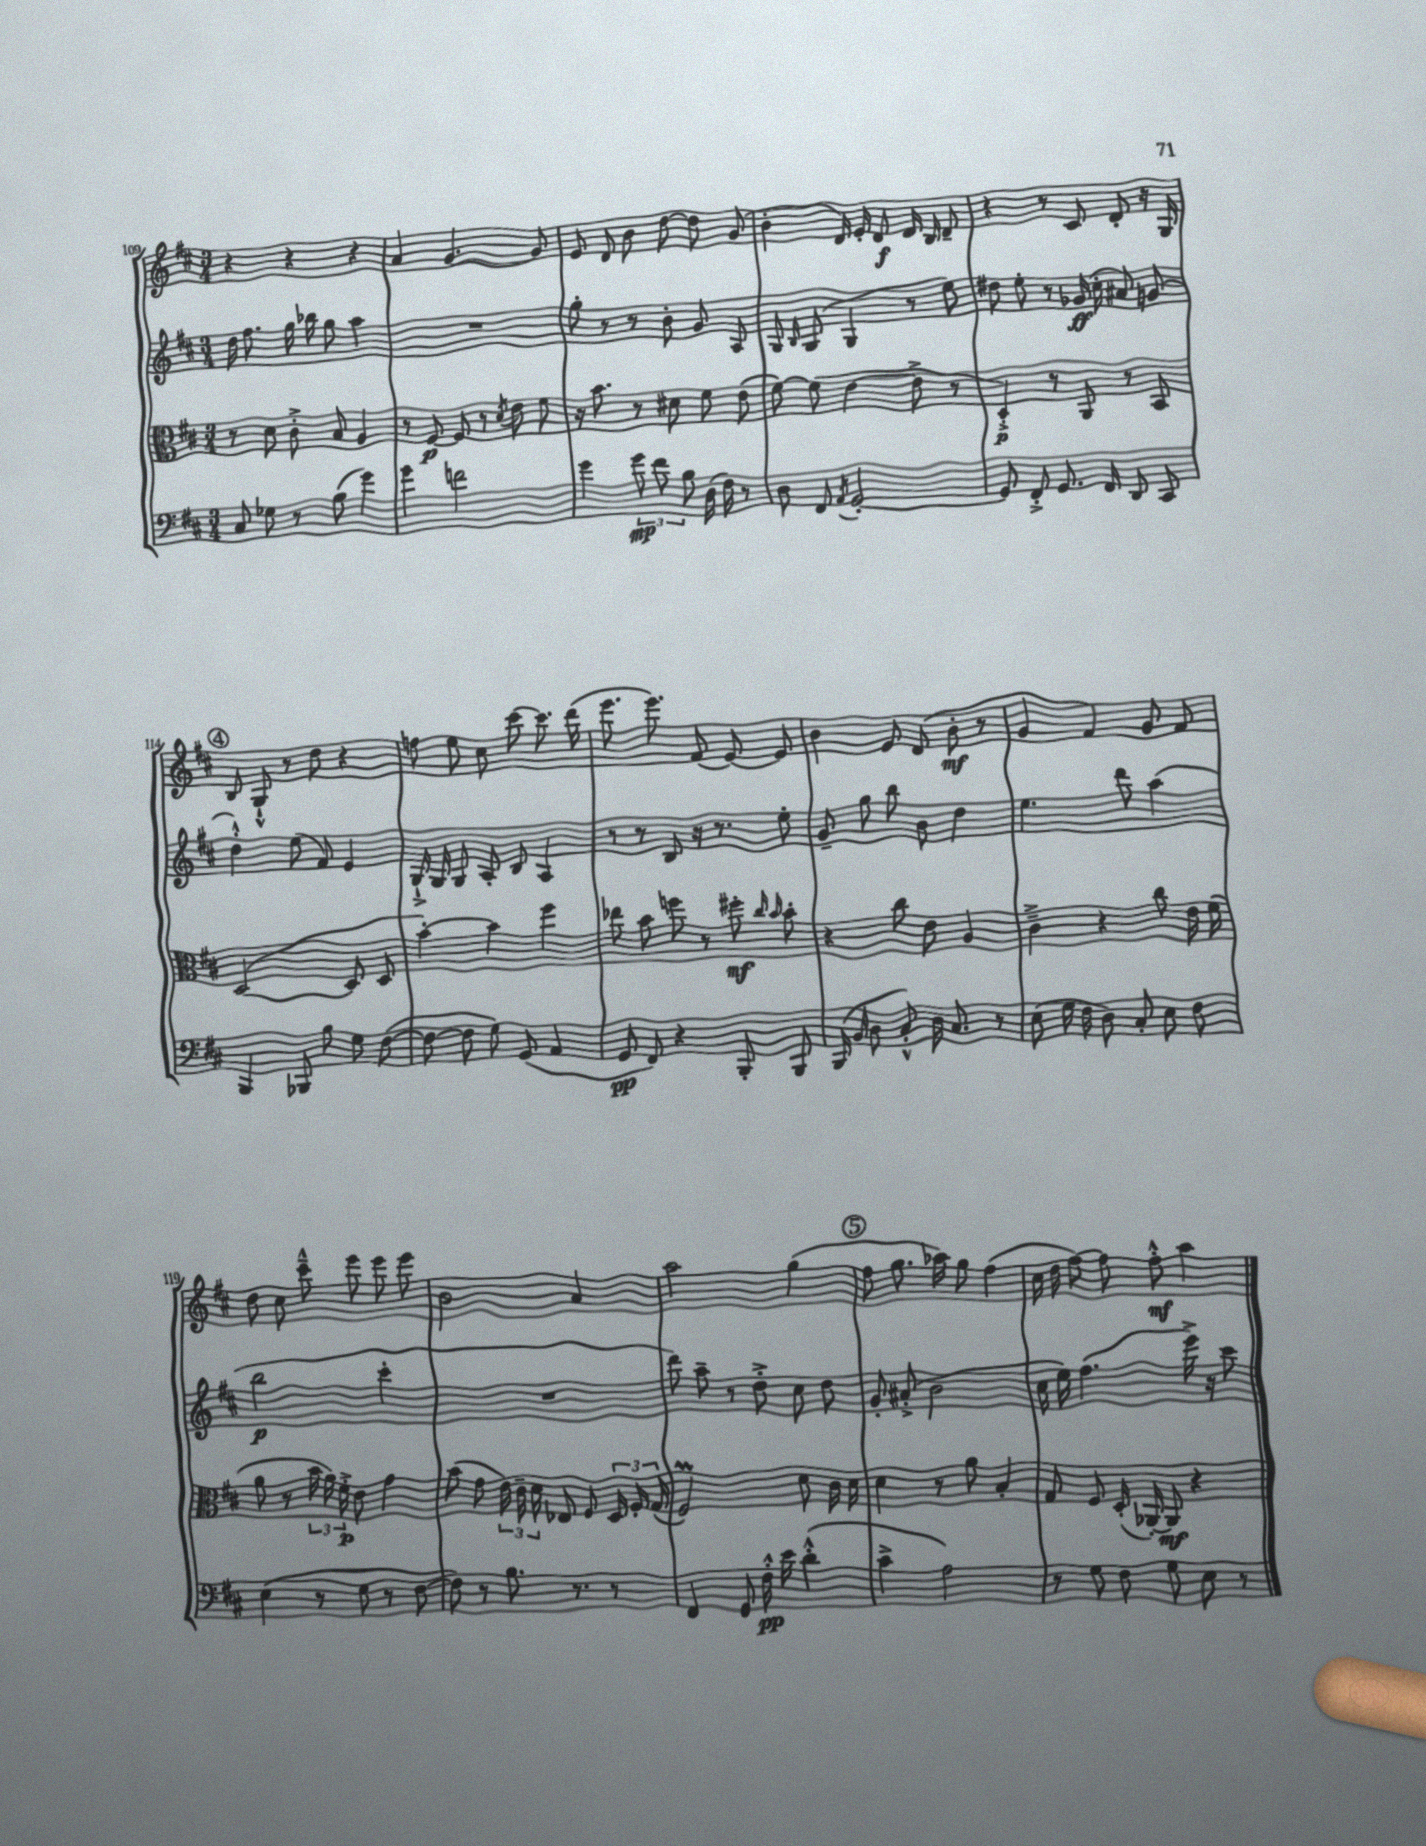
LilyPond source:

<<
\new StaffGroup <<
\new Staff = "s0" {
    \clef treble \key d \major \numericTimeSignature \time 3/4
    \autoBeamOff r4 r4 r4 |
    a'4 g'4.~ g'8 |
    e'8 d'8 b'8 d''8~ d''8 g'8( |
    b'4-. d'16) e'16-. d'8\f d'16 b16 d'8-- |
    r4 r8 cis'8 d'8-. r16 g16 |
    \mark \markup { \circle "4" } b8 g8-!-^ r8 d''8 r4 |
    f''8 e''8 cis''8 cis'''8~ cis'''8. d'''16( |
    e'''8. e'''8.) fis'8( e'8~) e'8 |
    b'4 e'8 d'8( b'8-.\mf r8 |
    g'4 fis'4) g'8 fis'8 |
    d''8 cis''8 cis'''8---^ e'''8 e'''8 e'''8 |
    b'2 a'4 |
    a''2 g''4( |
    \mark \markup { \circle "5" } fis''8 g''8. aes''16) g''8 fis''4( |
    cis''16 d''16 fis''8~) fis''8 fis''8-.-^\mf a''4 \bar "|." |
}
\new Staff = "s1" {
    \clef treble \key d \major \numericTimeSignature \time 3/4
    \autoBeamOff d''16 fis''8. g''16 bes''16 g''8 a''4 |
    R2. |
    g''8-. r8 r8 b'8-. g'8 a8 |
    g8 \grace { b16 } g8( g4 r8 e''8) |
    dis''8 e''8-. r8 ges'16\ff( cis''16-. ais'8) g'8( |
    \mark \markup { \circle "4" } d''4-.-^) e''8( fis'8) e'4 |
    g16-!-> g16 g8 a8-. b8 a4 |
    r8 r8 b8 r16 r8. e''8-. |
    g'8-- g''8 b''8 b'8 d''4 |
    e''4. d'''8 a''4( |
    b''2\p cis'''4-. |
    R2. |
    d'''8) a''8-- r8 d''8-.-> cis''8 d''8 |
    \mark \markup { \circle "5" } g'8-. ais'8-.->( b'2 |
    cis''16 e''16) fis''4.( e'''16->) r16 cis'''8 \bar "|." |
}
\new Staff = "s2" {
    \clef alto \key d \major \numericTimeSignature \time 3/4
    \autoBeamOff r8 d'8 cis'8-.-> b8 a4 |
    r8 fis8~\p fis8 r8 \acciaccatura { d'8 } e'8 fis'8 |
    r16 b'8. r8 dis'8 fis'8 e'8( |
    fis'8~) fis'8( e'4~ e'8-> r8 |
    d4-.->\p) r8 a,8 r8 b,8 |
    \mark \markup { \circle "4" } d2~( d8 d8 |
    b'4~-.) b'4 fis''4 |
    ees''8 b'8 f''8 r8 fis''8-.\mf \grace { cis''16 b'16 } b'8-. |
    r4 cis''8 e'8 a4 |
    cis'4---> r4 cis''8 e'16 fis'16( |
    a'8 r8 \tuplet 3/2 { b'16 a'16) fis'16-.->\p } e'8 g'4 |
    b'8( g'8 \tuplet 3/2 { e'16) cis'16-- d'16 } ees8 fis8 \tuplet 3/2 { d16 fis16-. g16( } |
    fis2\prall) d'8 cis'16 d'16 |
    \mark \markup { \circle "5" } d'4 r8 a'8 b4-. |
    g8 fis8 d16-.( aes,16~-.) aes,8\mf r4 \bar "|." |
}
\new Staff = "s3" {
    \clef bass \key d \major \numericTimeSignature \time 3/4
    \autoBeamOff cis8 ges8 r8 b8( g'4) |
    g'4 f'2 |
    g'4 \tuplet 3/2 { g'8\mp fis'8 b8 } d16( fis16) r8 |
    d8 fis,8 \acciaccatura { a,8 } g,2~-. |
    g,8 fis,8-.-> g,8. fis,16 d,8 cis,8 |
    \mark \markup { \circle "4" } b,,4 bes,,8 b8 g8 fis8~( |
    fis8~ fis8 g8) g,8( a,4 |
    g,8\pp fis,8) r4 b,,8-. b,,8 |
    b,,16( b,16 d8 cis8-.-^) d16 cis8. r8 |
    e8( g16 fis16 d8) cis8-. e8 fis8 |
    e4( r8 g8 r8 fis8~ |
    fis8) r8 b8. r8. r8 |
    fis,4 g,8 fis16-.-^\pp e'16 d'4-.-^( |
    \mark \markup { \circle "5" } cis'4-> a2) |
    r8 g8 fis8 g8 e8 r8 \bar "|." |
}
>>
>>
\layout { \context { \Score currentBarNumber = #109 } }
